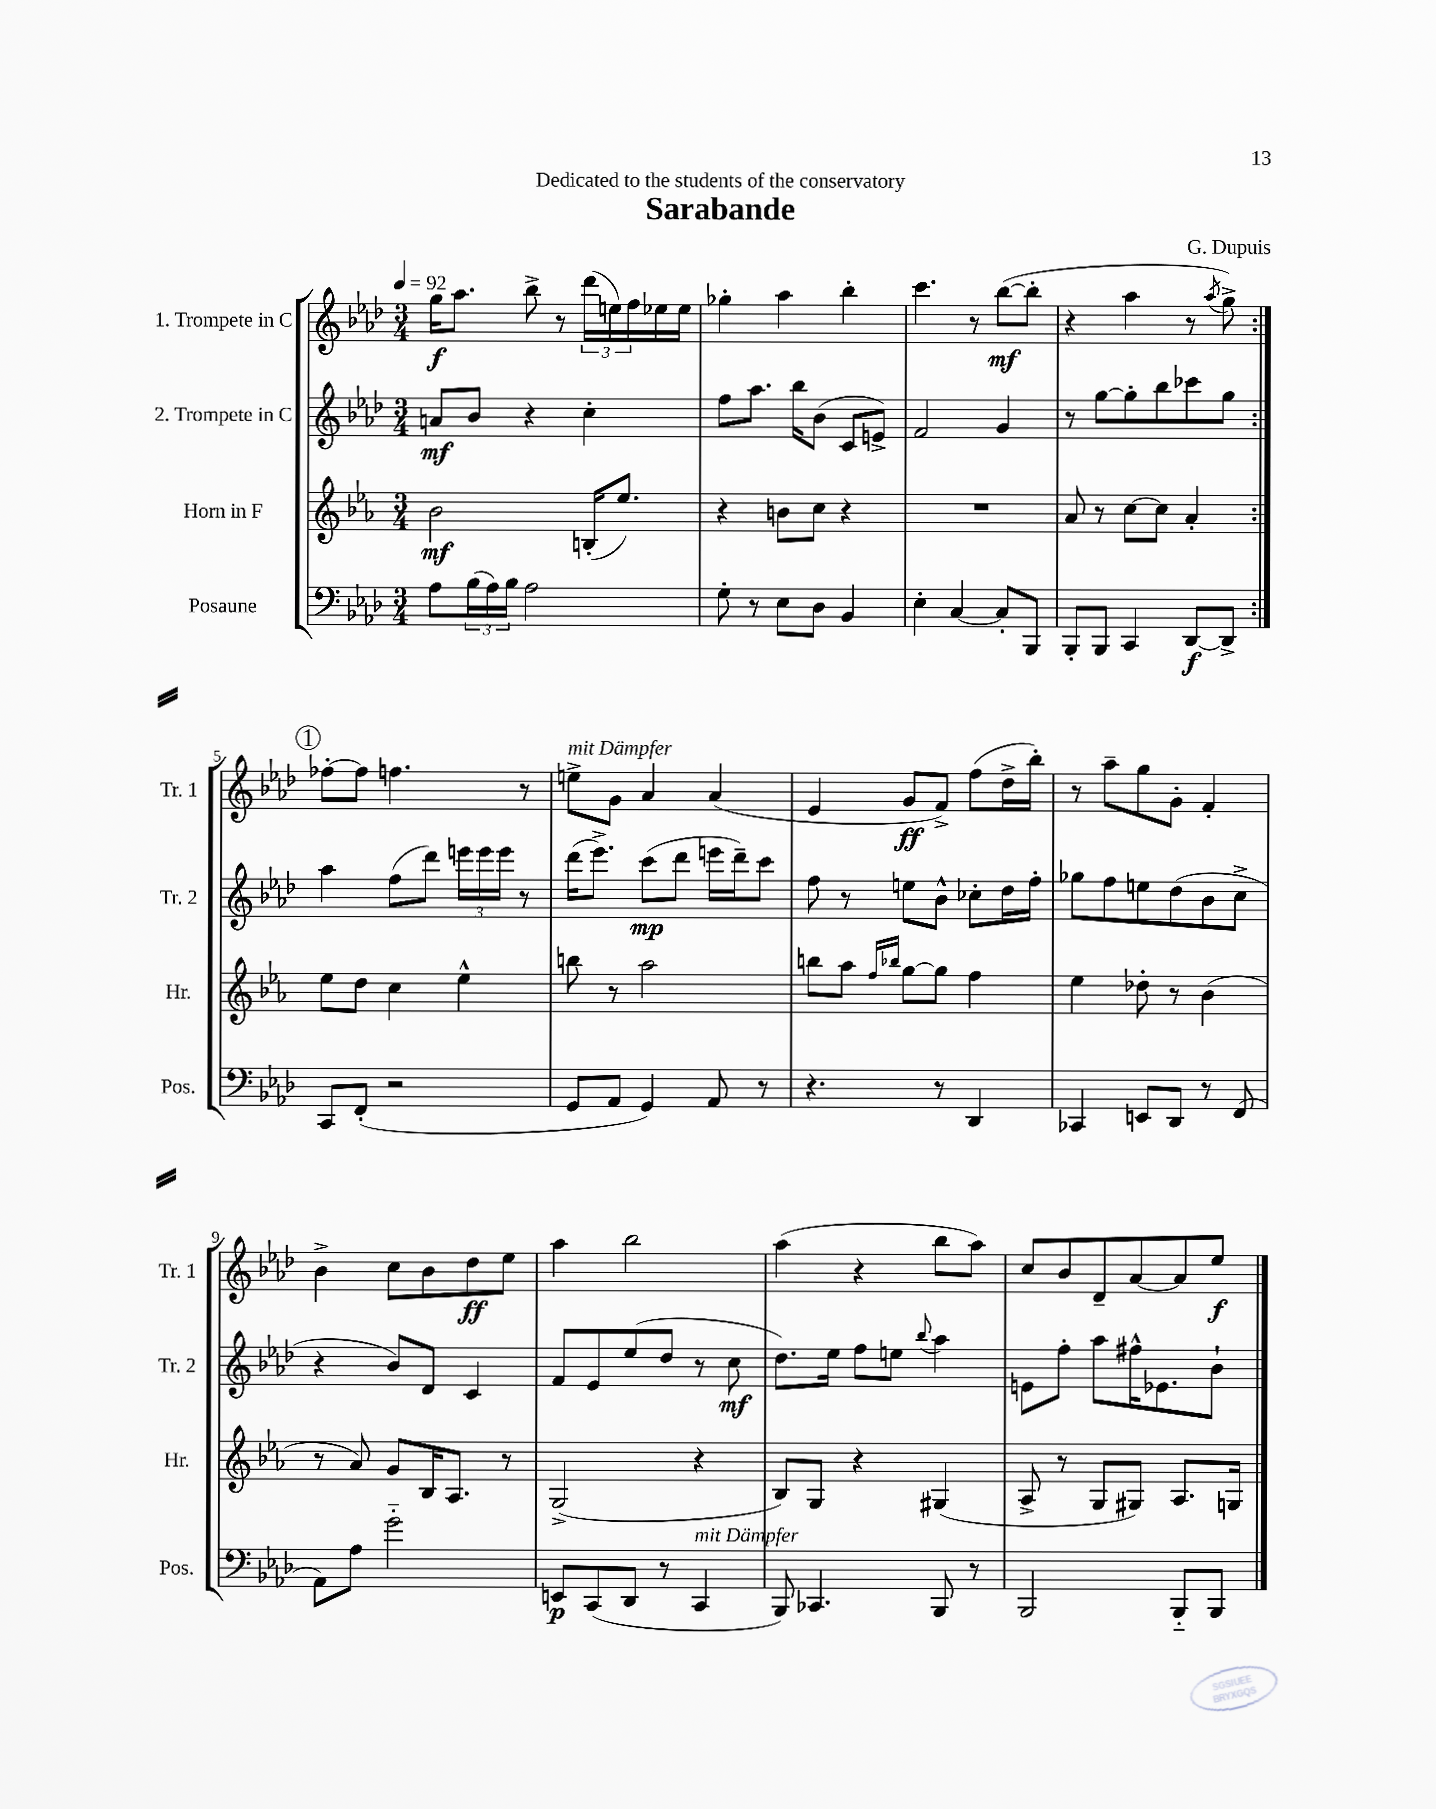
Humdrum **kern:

**kern	**kern	**kern	**kern
*staff4	*staff3	*staff2	*staff1
*clefF4	*clefG2	*clefG2	*clefG2
*k[b-e-a-d-]	*k[b-e-a-]	*k[b-e-a-d-]	*k[b-e-a-d-]
*M3/4	*M3/4	*M3/4	*M3/4
*MM92	*MM92	*MM92	*MM92
8A-	2b-	8a	16gg
.	.	.	8.aa-
(24B-	.	8b-	.
24A-)	.	.	.
24B-	.	.	.
2A-	.	4r	8bb-^
.	.	.	8r
.	(16B'	4cc'	(24ddd-
.	.	.	24ee)
.	8.ee-)	.	.
.	.	.	24ff
.	.	.	16ee-
.	.	.	16ee-
=	=	=	=
8G'	4r	8ff	4gg-'
8r	.	8.aa-	.
8E-	8b	.	4aa-
.	.	16bb-	.
8D-	8cc	(8b-	.
4BB-	4r	8c	4bb-'
.	.	8e^)	.
=	=	=	=
4E-'	2.r	2f	4.ccc
[4C	.	.	.
.	.	.	8r
8C']	.	4g	([8bb-
8BBB-	.	.	8bb-']
=	=	=	=
8BBB-'	8a-	8r	4r
8BBB-	8r	[8gg	.
4CC	[8cc	8gg']	4aa-
.	8cc]	8bb-	.
[8DD-	4a-'	8ccc-	8r
.	.	.	8qaa-
8DD-^]	.	8gg	8gg^)
=:|!	=:|!	=:|!	=:|!
8CC	8ee-	4aa-	[8ff-'
(8FF'	8dd	.	8ff-]
2r	4cc	(8ff	4.ff
.	.	8ddd-)	.
.	4ee-^^	24eee	.
.	.	24eee	.
.	.	24eee	.
.	.	8r	8r
=	=	=	=
8GG	8bb	(16ddd-	8ee^
.	.	8.eee-^)	.
8AA-	8r	.	8g
4GG)	2aa-	(8ccc	4a-
.	.	8ddd-	.
8AA-	.	16eee	(4a-
.	.	16ddd-~)	.
8r	.	8ccc	.
=	=	=	=
4.r	8bb	8ff	4e-
.	8aa-	8r	.
.	16qqff	.	.
.	16qqbb-	.	.
.	[8gg	8ee	8g
8r	8gg]	8b-^^	8f^)
4DD-	4ff	8cc-'	(8ff
.	.	16dd-	16dd-^
.	.	16ff'	16bb-')
=	=	=	=
4CC-	4ee-	8gg-	8r
.	.	8ff	8aa-~
8EE	8dd-'	8ee	8gg
8DD-	8r	(8dd-	8g'
8r	(4b-	8b-	4f'
(8FF	.	8cc^	.
=	=	=	=
8AA-)	8r	4r	4b-^
8A-	8a-)	.	.
2g'~	8g	8b-)	8cc
.	16B-	8d-	8b-
.	8.A-	.	.
.	.	4c	8dd-
.	8r	.	8ee-
=	=	=	=
8EE	(2G^	8f	4aa-
(8CC	.	8e-	.
8DD-	.	(8ee-	2bb-
8r	.	8dd-	.
4CC	4r	8r	.
.	.	8cc	.
=	=	=	=
8BBB-)	8B-)	8.dd-)	(4aa-
4.CC-	8G	.	.
.	.	16ee-	.
.	4r	8ff	4r
.	.	8ee	.
.	.	8qqbb-	.
8BBB-	(4G#	4aa-	8bb-
8r	.	.	8aa-)
=	=	=	=
2BBB-	8A-^	8e	8cc
.	8r	8ff'	8b-
.	8G	8aa-	8d-~
.	8G#)	16ff#^^	[8a-
.	.	8.e-	.
8BBB-'~	8.A-	.	8a-]
8BBB-	.	8b-`	8ee-
.	16G	.	.
==	==	==	==
*-	*-	*-	*-
